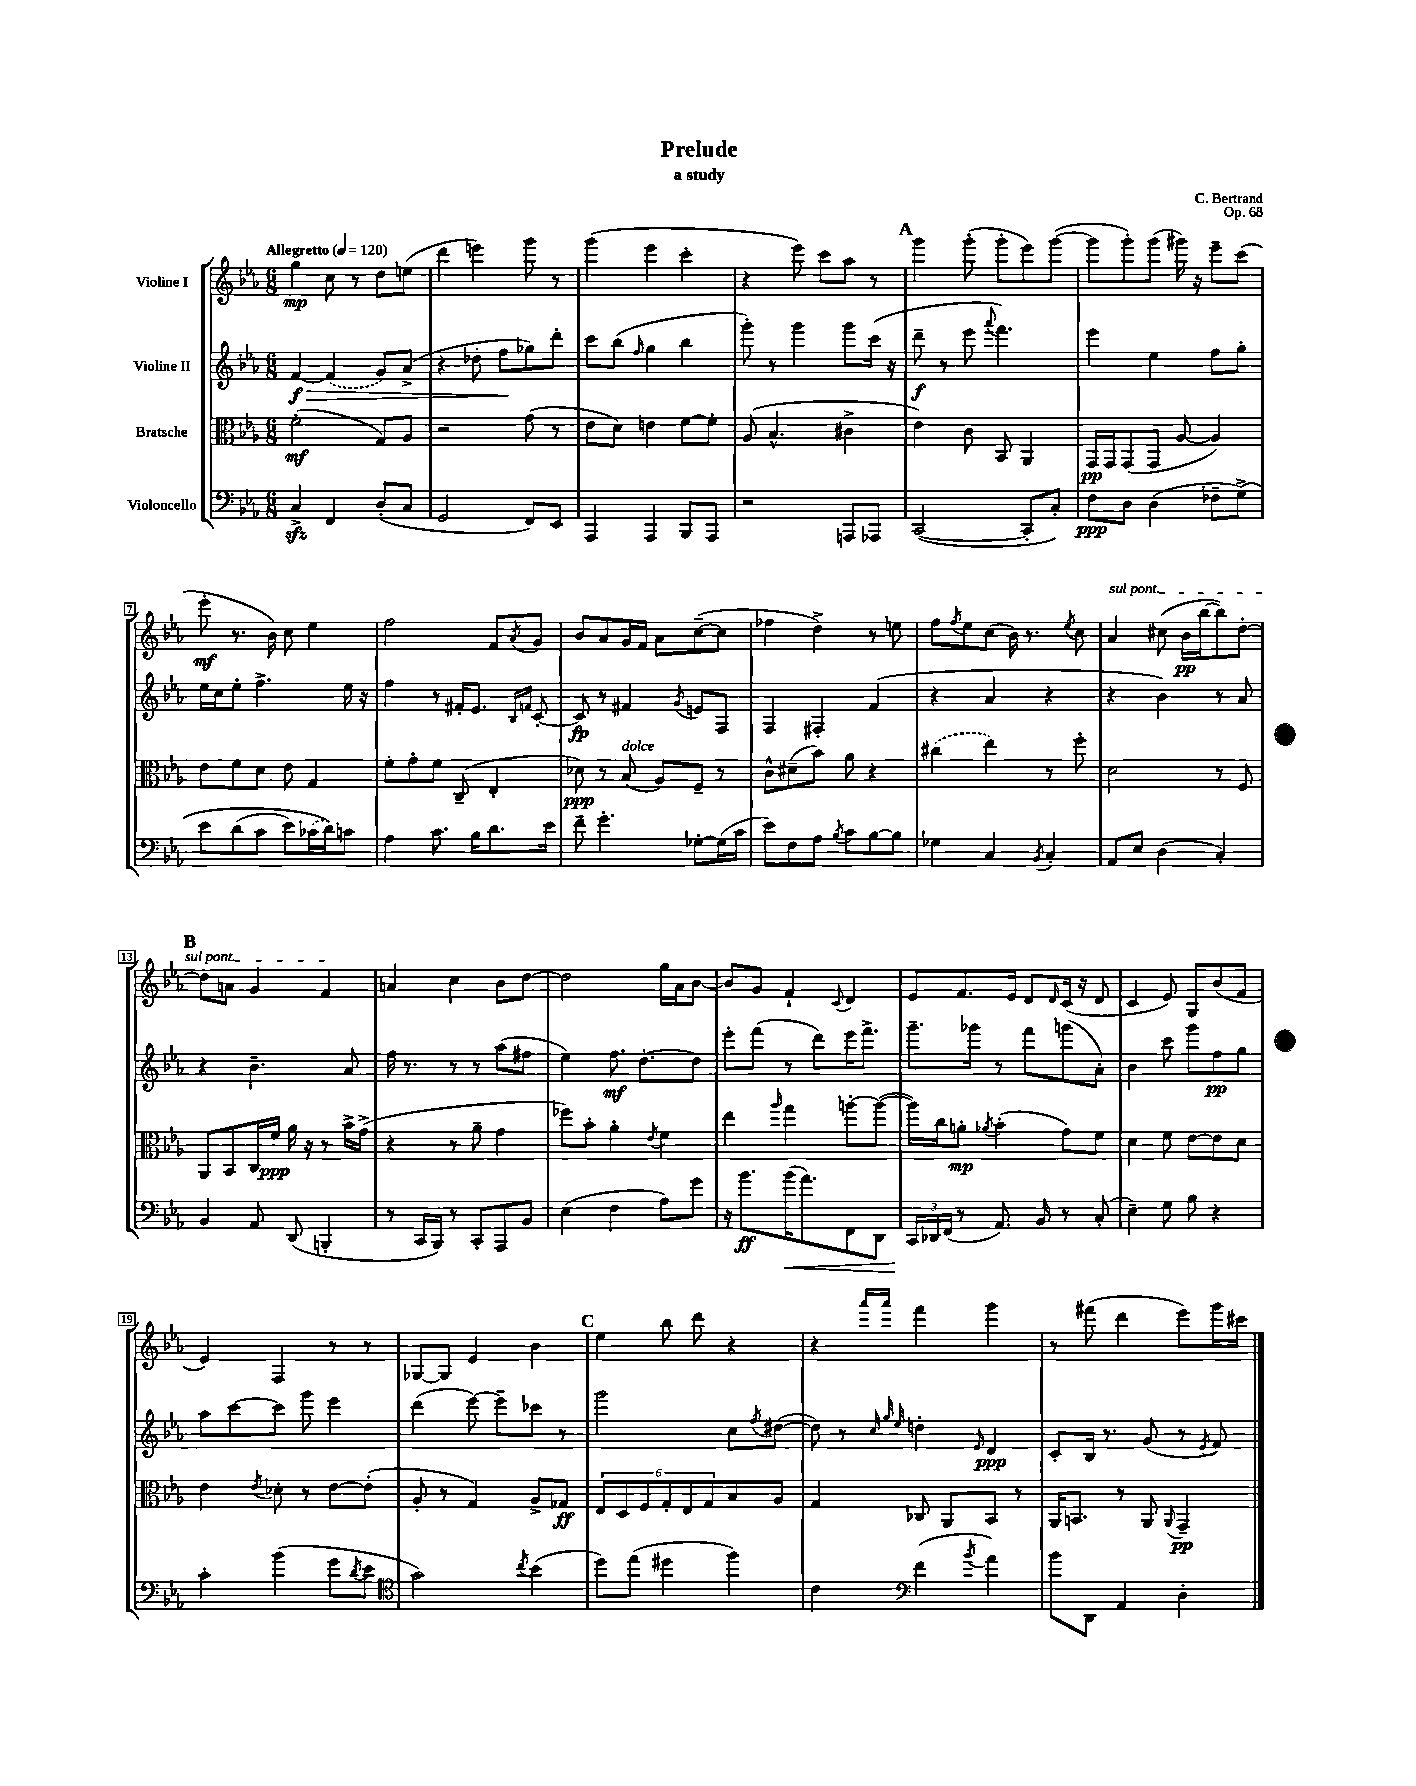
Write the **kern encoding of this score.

**kern	**dynam	**kern	**dynam	**kern	**dynam	**kern	**dynam
*part4	*part4	*part3	*part3	*part2	*part2	*part1	*part1
*staff4	*staff4	*staff3	*staff3	*staff2	*staff2	*staff1	*staff1
*I"Violoncello	*	*I"Bratsche	*	*I"Violine II	*	*I"Violine I	*
*clefF4	*	*clefC3	*	*clefG2	*	*clefG2	*
*k[b-e-a-]	*	*k[b-e-a-]	*	*k[b-e-a-]	*	*k[b-e-a-]	*
*M6/8	*	*M6/8	*	*M6/8	*	*M6/8	*
*MM120	*	*MM120	*	*MM120	*	*MM120	*
=1	=1	=1	=1	=1	=1	=1	=1
!	!	!	!	!	!	!LO:TX:a:B:t=Allegretto	!
!	!	!	!	!	!LO:HP:b	!	!
4Czz^/	.	(2f'\	mf	[4f/	> f	4gg\	mp
4FF/	.	.	.	(4f/]	.	8cc\	.
.	.	.	.	.	.	8r	.
(8D'/L	.	8G/L)	.	8g/L)	.	8dd\L	.
8C/J	.	8A-/J	.	(8a-^/J	.	(8een\J	.
=2	=2	=2	=2	=2	=2	=2	=2
2GG/	.	2r	.	4r	.	4ddd\	.
.	.	.	.	8dd-X'\	.	4eeen\)	.
.	.	.	.	8ff\L	.	.	.
8FF/L)	.	(8g\	.	8gg-X\)	]	8ggg\	.
8EE-/J	.	8r	.	8ddd'\J	.	8r	.
=3	=3	=3	=3	=3	=3	=3	=3
4AAA-/	.	8e-\L	.	8ccc\L	.	(4ggg\	.
.	.	8d\J)	.	(8bb-\J	.	.	.
.	.	.	.	16qqff/	.	.	.
4AAA-/	.	4en\	.	4gg\	.	4eee-\	.
8BBB-/L	.	[8f\L	.	4bb-\	.	4ccc'\	.
8AAA-/J	.	8f'\J]	.	.	.	.	.
=4	=4	=4	=4	=4	=4	=4	=4
2r	.	(8A-/	.	8ggg'\)	.	4r	.
.	.	4.B-^^/	.	8r	.	.	.
.	.	.	.	4ggg\	.	8eee-\)	.
.	.	.	.	.	.	8ccc\L	.
8AAAn/L	.	4c#X^\	.	8ggg\L	.	8aa-\J	.
8AAA-X/J	.	.	.	(16ccc\Jk	.	8r	.
.	.	.	.	16r	.	.	.
!!LO:REH:place=s1:t=A
=5	=5	=5	=5	=5	=5	=5	=5
([2CC/	.	4e-\)	.	8ddd~\	f	4ggg\	.
.	.	.	.	8r	.	.	.
.	.	8c\	.	8eee-\	.	(8ggg'\	.
.	.	.	.	8qqaaa-/	.	.	.
.	.	8BB-/	.	4.fff\)	.	8ggg'\L	.
8CC'/L]	.	4AA-/	.	.	.	8eee-\)	.
8C'/J)	.	.	.	.	.	([8ggg\J	.
=6	=6	=6	=6	=6	=6	=6	=6
8F\L	ppp	16GG/LL	pp	4eee-\	.	8ggg\L]	.
.	.	16GG/J	.	.	.	.	.
8D\J	.	(8GG/	.	.	.	8ggg'\)	.
(4D\	.	8GG/J	.	4ee-\	.	(8ggg\J	.
.	.	[8A-/	.	.	.	16ggg#X\)	.
.	.	.	.	.	.	16r	.
8F-X~\L	.	4A-/])	.	8ff\L	.	8eee-~\L	.
(8G^\J)	.	.	.	8gg'\J	.	(8ccc\J	.
!!LO:LB:g=z
=7	=7	=7	=7	=7	=7	=7	=7
8e-\L	.	8e-\L	.	16ee-\LL	.	8eee-'\	mf
.	.	.	.	16cc\J	.	.	.
(8d\	.	8f\	.	8ee-'\J	.	8.r	.
8c\J	.	8d\J	.	4.ff^\	.	.	.
.	.	.	.	.	.	16b-\)	.
8e-\L)	.	8e-\	.	.	.	8cc\	.
(16c-X\L	.	4G/	.	.	.	4ee-\	.
16d\J))	.	.	.	.	.	.	.
8cn\J	.	.	.	16ee-\	.	.	.
.	.	.	.	16r	.	.	.
=8	=8	=8	=8	=8	=8	=8	=8
4A-\	.	8f'\L	.	4ff\	.	2ff\	.
.	.	8g'\	.	.	.	.	.
8.c\	.	8f\J	.	8r	.	.	.
.	.	(8C~/	.	16f#X'/KL	.	.	.
16B-\KL	.	.	.	8.e-/J	.	.	.
8.d\	.	4E-'/	.	.	.	8f/L	.
.	.	.	.	16qqB-/LL	.	.	.
.	.	.	.	16qqfn/JJ	.	8qa-/	.
.	.	.	.	[8c'/	.	8g/J	.
16e-\Jk	.	.	.	.	.	.	.
=9	=9	=9	=9	=9	=9	=9	=9
8f~\	.	8d-X\)	ppp	8c/]	fp	8b-/L	.
4.g'\	.	8r	.	8r	.	8a-/	.
!	!	!LO:TX:a:i:t=dolce	!	!	!	!	!
.	.	(8B-/	.	4f#X/	.	16g/L	.
.	.	.	.	.	.	16f/JJ	.
.	.	8A-/L)	.	.	.	8a-\L	.
.	.	.	.	8qg/	.	.	.
[8G-X'\L	.	8F~/J	.	8en/L	.	([8cc~\	.
(16G-\L]	.	8r	.	8F/J	.	8cc\J]	.
16c\JJ	.	.	.	.	.	.	.
=10	=10	=10	=10	=10	=10	=10	=10
8e-\L)	.	8c^^\L	.	4F/	.	4ff-X\	.
8F\	.	(8d#X~\	.	.	.	.	.
8A-\J	.	8b-\J)	.	4F#X'/	.	4dd^\)	.
8qB-/	.	.	.	.	.	.	.
8c\L	.	8a-\	.	.	.	.	.
[8B-\	.	4r	.	(4f/	.	8r	.
8B-\J]	.	.	.	.	.	8een\	.
=11	=11	=11	=11	=11	=11	=11	=11
4G-X\	.	(4cc#X\	.	4r	.	8ff\L	.
.	.	.	.	.	.	8qff/	.
.	.	.	.	.	.	8ee-\	.
4C/	.	4ee-\)	.	4a-/	.	(8cc\J	.
.	.	.	.	.	.	16b-\)	.
.	.	.	.	.	.	8.r	.
8qBB-/	.	.	.	.	.	.	.
4C'/	.	8r	.	4r	.	.	.
.	.	.	.	.	.	8qee-/	.
.	.	8ff'\	.	.	.	8cc\	.
=12	=12	=12	=12	=12	=12	=12	=12
!	!	!	!	!	!	!LO:TX:a:i:t=sul pont.	!
8AA-/L	.	2d\	.	4r	.	4a-/	.
8E-/J	.	.	.	.	.	.	.
(4D\	.	.	.	4b-\)	.	(8cc#X\	.
.	.	.	.	.	.	16b-\LL	pp
.	.	.	.	.	.	[16bb-\J	.
4C'/)	.	8r	.	8r	.	8bb-\])	.
.	.	8F/	.	8a-/	.	[8dd'\J	.
!!LO:LB:g=z
!!LO:REH:place=s1:t=B
=13	=13	=13	=13	=13	=13	=13	=13
4BB-/	.	8AA-/L	.	4r	.	8dd\L]	.
.	.	8BB-/	.	.	.	8an\J	.
8AA-/	.	16C/L	.	4.b-~\	.	4g/	.
.	.	16f/JJ	ppp	.	.	.	.
(8DD/	.	16a-\	.	.	.	.	.
.	.	16r	.	.	.	.	.
4BBBn'/	.	8r	.	.	.	4f/	.
.	.	16b-^\LL	.	8a-/	.	.	.
.	.	(16g^\JJ	.	.	.	.	.
=14	=14	=14	=14	=14	=14	=14	=14
8r	.	4r	.	16ff\	.	4an/	.
.	.	.	.	8.r	.	.	.
16CC/LL	.	.	.	.	.	.	.
16BBB-/JJ)	.	.	.	.	.	.	.
8r	.	8r	.	8r	.	4cc\	.
8CC'/L	.	8a-~\	.	8r	.	.	.
8AAA-/	.	4g\	.	(8aa-\L	.	8b-\L	.
8BB-/J	.	.	.	8ff#X\J	.	[8dd\J	.
=15	=15	=15	=15	=15	=15	=15	=15
(4E-\	.	8ff-X\L)	.	4ee-\)	.	2dd\]	.
.	.	8b-'\J	.	.	.	.	.
4F\	.	4a-'\	.	8.ff\	mf	.	.
.	.	.	.	[8.dd'\L	.	.	.
.	.	8qe-/	.	.	.	.	.
8A-\L)	.	4f\	.	.	.	16gg\LL	.
.	.	.	.	.	.	16a-\J	.
8g\J	.	.	.	8dd\J]	.	[8b-\J	.
=16	=16	=16	=16	=16	=16	=16	=16
16r	.	4ee-\	.	8eee-'\L	.	8b-/L]	.
8.b-\L	ff	.	.	.	.	.	.
.	.	.	.	(8fff\J	.	8g/J	.
.	.	16qqaa-/	.	.	.	.	.
!	!LO:HP:b	!	!	!	!	!	!
(16b-\K	<	4gg\	.	8r	.	4f`/	.
8.a-\)	.	.	.	.	.	.	.
.	.	.	.	8ddd\L)	.	.	.
.	.	.	.	.	.	8qqc/	.
8FF\	.	[8aan'\L	.	16eee-\K	.	4d/	.
.	.	.	.	8.fff^\J	.	.	.
8DD\J	.	(8aa\J_	.	.	.	.	.
=17	=17	=17	=17	=17	=17	=17	=17
24CC/LL	.	16aa\LL])	.	8.ggg~\L	.	8e-/L	.
24DD-X/	[	.	.	.	.	.	.
.	.	16cc\J	.	.	.	.	.
(24FF/JJ	.	.	.	.	.	.	.
8r	.	8an'\J	mp	.	.	8.f/	.
.	.	.	.	16ggg-X\Jk	.	.	.
.	.	8qa-X/	.	.	.	.	.
8.AA-/)	.	(4b-'\	.	8r	.	.	.
.	.	.	.	.	.	16e-/Jk	.
.	.	.	.	8fff\L	.	8d/L	.
16BB-/	.	.	.	.	.	.	.
.	.	.	.	.	.	16qqd/	.
8r	.	8g\L)	.	(8gggn\	.	(16c/Jk	.
.	.	.	.	.	.	16r	.
(8C'/	.	8f\J	.	8a-'\J)	.	8d/	.
=18	=18	=18	=18	=18	=18	=18	=18
4E-~\)	.	4d\	.	4b-\	.	4c/	.
8G\	.	8f\	.	8ccc\	.	8e-/)	.
8B-\	.	[8e-\L	.	8ggg\L	.	8G/L	.
4r	.	8e-\]	.	8ff\	pp	(8b-/	.
.	.	8d\J	.	8gg\J	.	8f/J	.
!!LO:LB:g=z
=19	=19	=19	=19	=19	=19	=19	=19
4c'\	.	4e-\	.	8aa-\L	.	4e-/)	.
.	.	.	.	[8ccc\	.	.	.
.	.	8qe-/	.	.	.	.	.
(4b-\	.	8d-X'\	.	8ccc\J]	.	4F/	.
.	.	8r	.	8ggg\	.	.	.
8g\L	.	[8e-\L	.	4eee-\	.	8r	.
8qd/	.	.	.	.	.	.	.
8e-\J	.	(8e-'\J]	.	.	.	8r	.
=20	=20	=20	=20	=20	=20	=20	=20
*clefC4	*	*	*	*	*	*	*
2g\)	.	8A-'/	.	(4ddd\	.	[8G-X/L	.
.	.	8r	.	.	.	8G-/J]	.
.	.	4G/)	.	[8eee-\)	.	4e-/	.
.	.	.	.	8eee-~\L]	.	.	.
8qcc/	.	.	.	.	.	.	.
(4b-\	.	8A-^/L	.	8ccc-X\J	.	4b-\	.
.	.	8G-X/J	ff	8r	.	.	.
!!LO:REH:place=s1:t=C
=21	=21	=21	=21	=21	=21	=21	=21
8dd\L)	.	12E-/L	.	2ggg\	.	4ee-\	.
.	.	12D/	.	.	.	.	.
(8ee-\J	.	.	.	.	.	.	.
.	.	12F/	.	.	.	.	.
4dd#X\	.	12G'/	.	.	.	8bb-\	.
.	.	12E-/	.	.	.	.	.
.	.	.	.	.	.	8ddd\	.
.	.	12G/	.	.	.	.	.
4ff\)	.	8B-/	.	8cc\L	.	4r	.
.	.	.	.	8qff/	.	.	.
.	.	8A-/J	.	([8dd#X\J	.	.	.
=22	=22	=22	=22	=22	=22	=22	=22
4c\	.	4G/	.	8dd#\])	.	4r	.
.	.	.	.	8r	.	.	.
*clefF4	*	*	*	*	*	*	*
.	.	.	.	32qqcc/	.	.	.
.	.	.	.	32qqgg/	.	16qqaaa-/LL	.
.	.	.	.	32qqee-/	.	16qqaaa-/JJ	.
(4f\	.	8C-X/	.	4ddn'\	.	4fff\	.
.	.	8AA-/L	.	.	.	.	.
8qb-/	.	.	.	16qqe-/	.	.	.
4a-\)	.	8BB-/J	.	4d/	ppp	4ggg\	.
.	.	8r	.	.	.	.	.
=23	=23	=23	=23	=23	=23	=23	=23
8b-\L	.	16AA-/KL	.	8c'/L	.	8r	.
.	.	8.BBn/J	.	.	.	.	.
8DD\J	.	.	.	16B-/Jk	.	(8fff#X\	.
.	.	.	.	8.r	.	.	.
4AA-/	.	8r	.	.	.	4ddd\	.
.	.	8AA-/	.	(8g/	.	.	.
.	.	8qqAA-/	.	.	.	.	.
4D'\	.	4GG~/	pp	8r	.	8eee-\L)	.
.	.	.	.	8qe-/	.	.	.
.	.	.	.	8f/)	.	16ggg\L	.
.	.	.	.	.	.	16ccc#X\JJ	.
==	==	==	==	==	==	==	==
*-	*-	*-	*-	*-	*-	*-	*-
